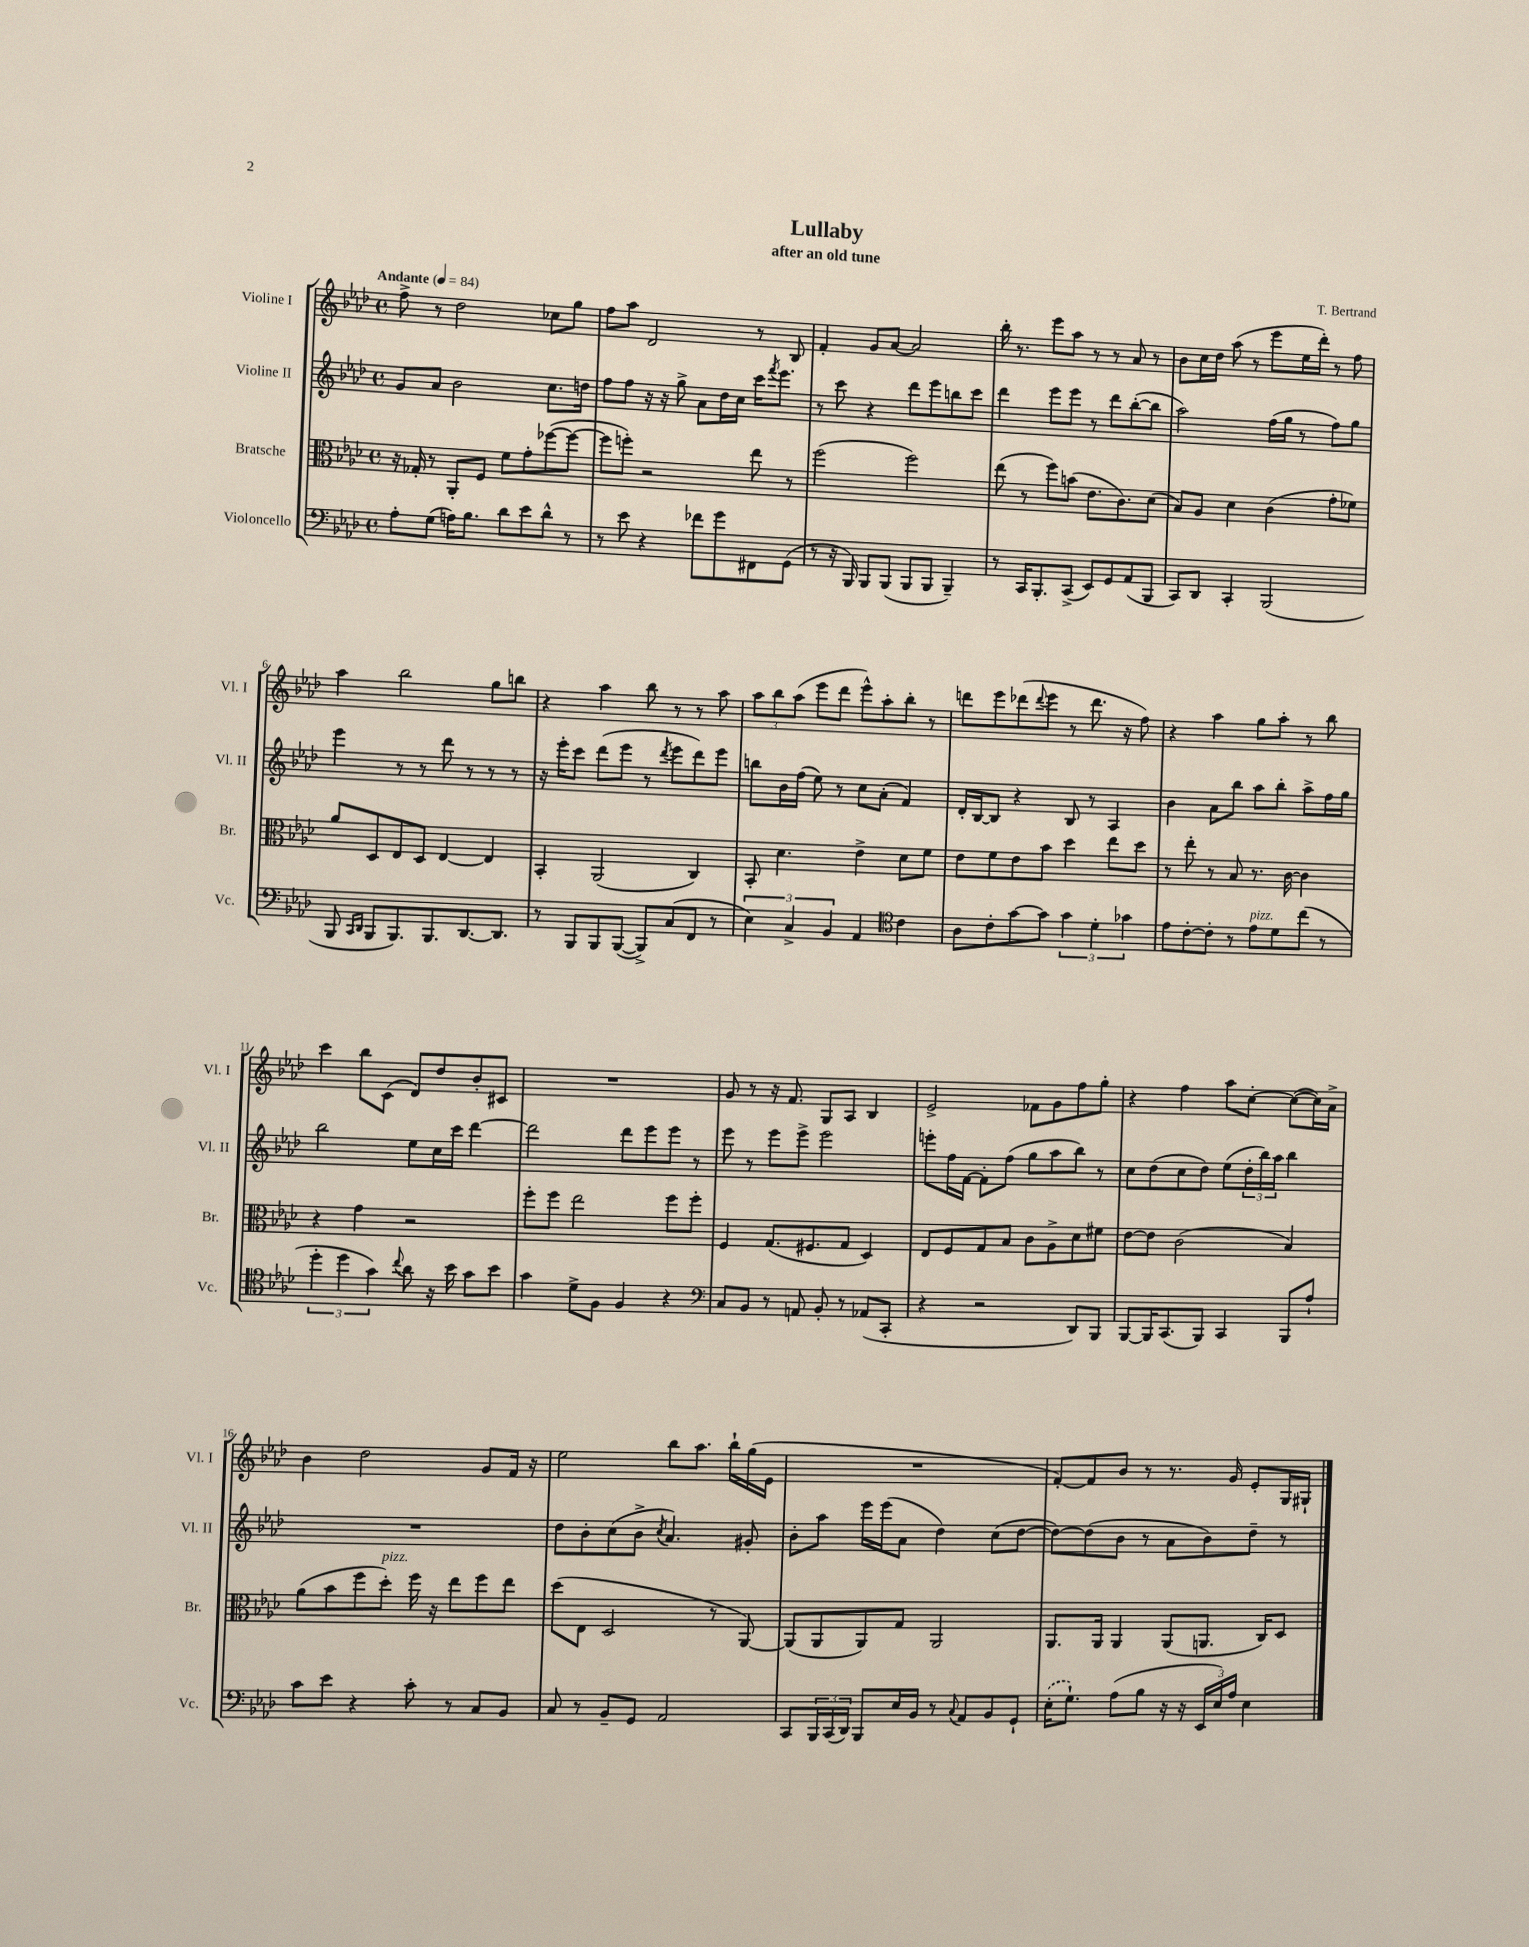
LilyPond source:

\header { title = "Lullaby" composer = "T. Bertrand" subtitle = "after an old tune" }
<<
\new StaffGroup <<
\new Staff = "s0" \with { instrumentName = "Violine I" shortInstrumentName = "Vl. I" } {
    \clef treble \key aes \major \defaultTimeSignature \time 4/4 \tempo "Andante" 4 = 84
    f''8-> r8 des''2 ces''8 g''8 |
    f''8 aes''8 des'2 r8 bes8 |
    f'4-. g'8 aes'8~ aes'2 |
    bes''16-. r8. ees'''8 aes''8 r8 r8 aes'8 r8 |
    bes'8 c''16 des''16 aes''8( r8 ees'''8 ees''16 des'''16-.) r8 f''8 |
    aes''4 bes''2 g''8 b''8 |
    r4 aes''4 bes''8 r8 r8 aes''8 |
    \tuplet 3/2 { aes''8 bes''8 aes''8( } ees'''8 des'''8 ees'''8-^) aes''8-. bes''8-. r8 |
    d'''8 ees'''8 des'''8( \appoggiatura { des'''8 } ees'''8 r8 des'''8. r16 f''8) |
    r4 aes''4 g''8 aes''8-. r8 bes''8 |
    c'''4 bes''8 c'8( des'8) des''8 bes'8-. cis'8 |
    R1 |
    g'8 r8 r16 f'8. g8 aes8 bes4 |
    ees'2-> fes'8 g'8 f''8 g''8-. |
    r4 f''4 aes''8 c''8~-. c''8~( c''16) aes'16-> |
    bes'4 des''2 g'8 f'16 r16 |
    ees''2 bes''8 aes''8. bes''16-! g''16( ees'16 |
    R1 |
    f'8~-.) f'8 bes'8 r8 r8. g'16 ees'8-. g16 gis16-! \bar "|." |
}
\new Staff = "s1" \with { instrumentName = "Violine II" shortInstrumentName = "Vl. II" } {
    \clef treble \key aes \major \defaultTimeSignature \time 4/4
    g'8 aes'8 bes'2 c''8. d''16 |
    f''8 f''8 r16 r16 g''8-> aes'8 des''16 c''16 c'''16 \acciaccatura { f'''8 } ees'''8. |
    r8 c'''8 r4 des'''8 ees'''8 b''8 c'''8 |
    des'''4 ees'''8 ees'''8 r8 des'''8 bes''8~-.( bes''8 |
    aes''2) f''16( g''16 r8 f''8) g''8 |
    ees'''4 r8 r8 des'''8 r8 r8 r8 |
    r16 ees'''16-. c'''8 des'''8( ees'''8 r8 \acciaccatura { des'''8 } ees'''8 des'''8) ees'''8 |
    b''8 bes'16 f''16( ees''8) r8 c''8 aes'8-.( f'4) |
    des'16-. bes16~ bes8 r4 bes8 r8 aes4 |
    bes'4 aes'8 bes''8 aes''8 bes''8-. aes''8-> f''16 g''16 |
    bes''2 ees''8 c''16 c'''16 des'''4~ |
    des'''2 des'''8 ees'''8 ees'''8 r8 |
    ees'''8 r8 ees'''8 ees'''8-> ees'''2 |
    e'''8-. f''16 f'16~ f'8-. f''8( g''8 aes''8 bes''8) r8 |
    c''8 des''8( c''8 des''8) ees''8( \tuplet 3/2 { des''16-. bes''16) aes''16 } bes''4 |
    R1 |
    des''8 bes'8-. c''8( bes'8-> \acciaccatura { c''8 } aes'4.) gis'8-. |
    bes'8-. aes''8 ees'''16 ees'''16( aes'8 des''4) c''8( des''8~ |
    des''8~) des''8( bes'8 r8 aes'8 bes'8) des''8-- r8 \bar "|." |
}
\new Staff = "s2" \with { instrumentName = "Bratsche" shortInstrumentName = "Br." } {
    \clef alto \key aes \major \defaultTimeSignature \time 4/4
    r16 ges16-. r8 aes,8-. f8 f'8 g'8-. fes''8~( fes''8~ |
    fes''8 f''8-.) r2 ees''8 r8 |
    f''2( f''2) |
    ees''8( r8 f''8) b'8( ees'8. c'8.) des'8( |
    bes8) aes8 des'4 c'4( g'8-. fes'8) |
    aes'8 des8 ees8 des8 ees4~ ees4 |
    bes,4-. aes,2( c4) |
    bes,8-. des'4. ees'4-> des'8 f'8 |
    ees'8 f'8 ees'8 bes'8 des''4 ees''8 des''8 |
    r8 ees''8-. r8 bes8 r8. c'16~ c'4 |
    r4 g'4 r2 |
    f''8-. f''8 ees''2 f''8 f''8-. |
    f4 g8.( fis8. g8 des4) |
    ees8 f8 g8 bes8 c'8 aes8-> des'8 fis'8 |
    ees'8~ ees'8 c'2( bes4) |
    aes'8( bes'8 f''8 des''8-.^\markup { \italic "pizz." }) f''16 r16 ees''8 f''8 ees''8 |
    des''8( ees8 des2 r8 aes,8~) |
    aes,8( aes,8 aes,8) g8 aes,2 |
    aes,8. aes,16 aes,4 aes,8( a,8. c16) des8 \bar "|." |
}
\new Staff = "s3" \with { instrumentName = "Violoncello" shortInstrumentName = "Vc." } {
    \clef bass \key aes \major \defaultTimeSignature \time 4/4
    aes8-. g8( a16) bes8. des'8 ees'8 des'8-^ r8 |
    r8 ees'8 r4 fes'8 g'8 fis,8 g,8( |
    r8 r16 bes,,16) bes,,8 bes,,8( bes,,8 bes,,8 bes,,4--) |
    r8 c,16 bes,,8.-. c,8->( ees,8) g,8 aes,8( bes,,8 |
    c,8) des,8 c,4-. bes,,2( |
    bes,,8 \grace { c,16 des,16 } bes,,8 bes,,8.) bes,,8. des,8.~ des,8. |
    r8 bes,,8 bes,,8 bes,,8~( bes,,8->) c8( f,8 r8 |
    \tuplet 3/2 { ees4) c4-> bes,4 } aes,4 \clef tenor c'4 |
    aes8 c'8-. g'8~ g'8 \tuplet 3/2 { g'4 des'4-. ges'4 } |
    ees'8 c'8~-. c'8-. r8 ees'8^\markup { \italic "pizz." } des'8 c''8( r8 |
    \tuplet 3/2 { des''4-. des''4 g'4) } \appoggiatura { c''8 } aes'8 r16 bes'16 g'8 bes'8 |
    g'4 des'8-> f8 f4 r4 |
    \clef bass c8 bes,8 r8 a,8 bes,8-. r8 aes,8( c,8-. |
    r4 r2 des,8) bes,,8 |
    bes,,8~ bes,,16 c,8.( bes,,8) c,4 bes,,8 aes8-! |
    c'8 ees'8 r4 c'8-. r8 c8 bes,8 |
    c8 r8 bes,8-- g,8 aes,2 |
    c,8 \tuplet 3/2 { bes,,16 c,16( des,16) } bes,,8 ees16 bes,16 r8 \appoggiatura { c8 } aes,8 bes,8 g,8-! |
    \once \slurDashed ees16-.( g8.-!) aes8( bes8 r16 r16 \tuplet 3/2 { ees,16 ees16) aes16 } ees4 \bar "|." |
}
>>
>>
